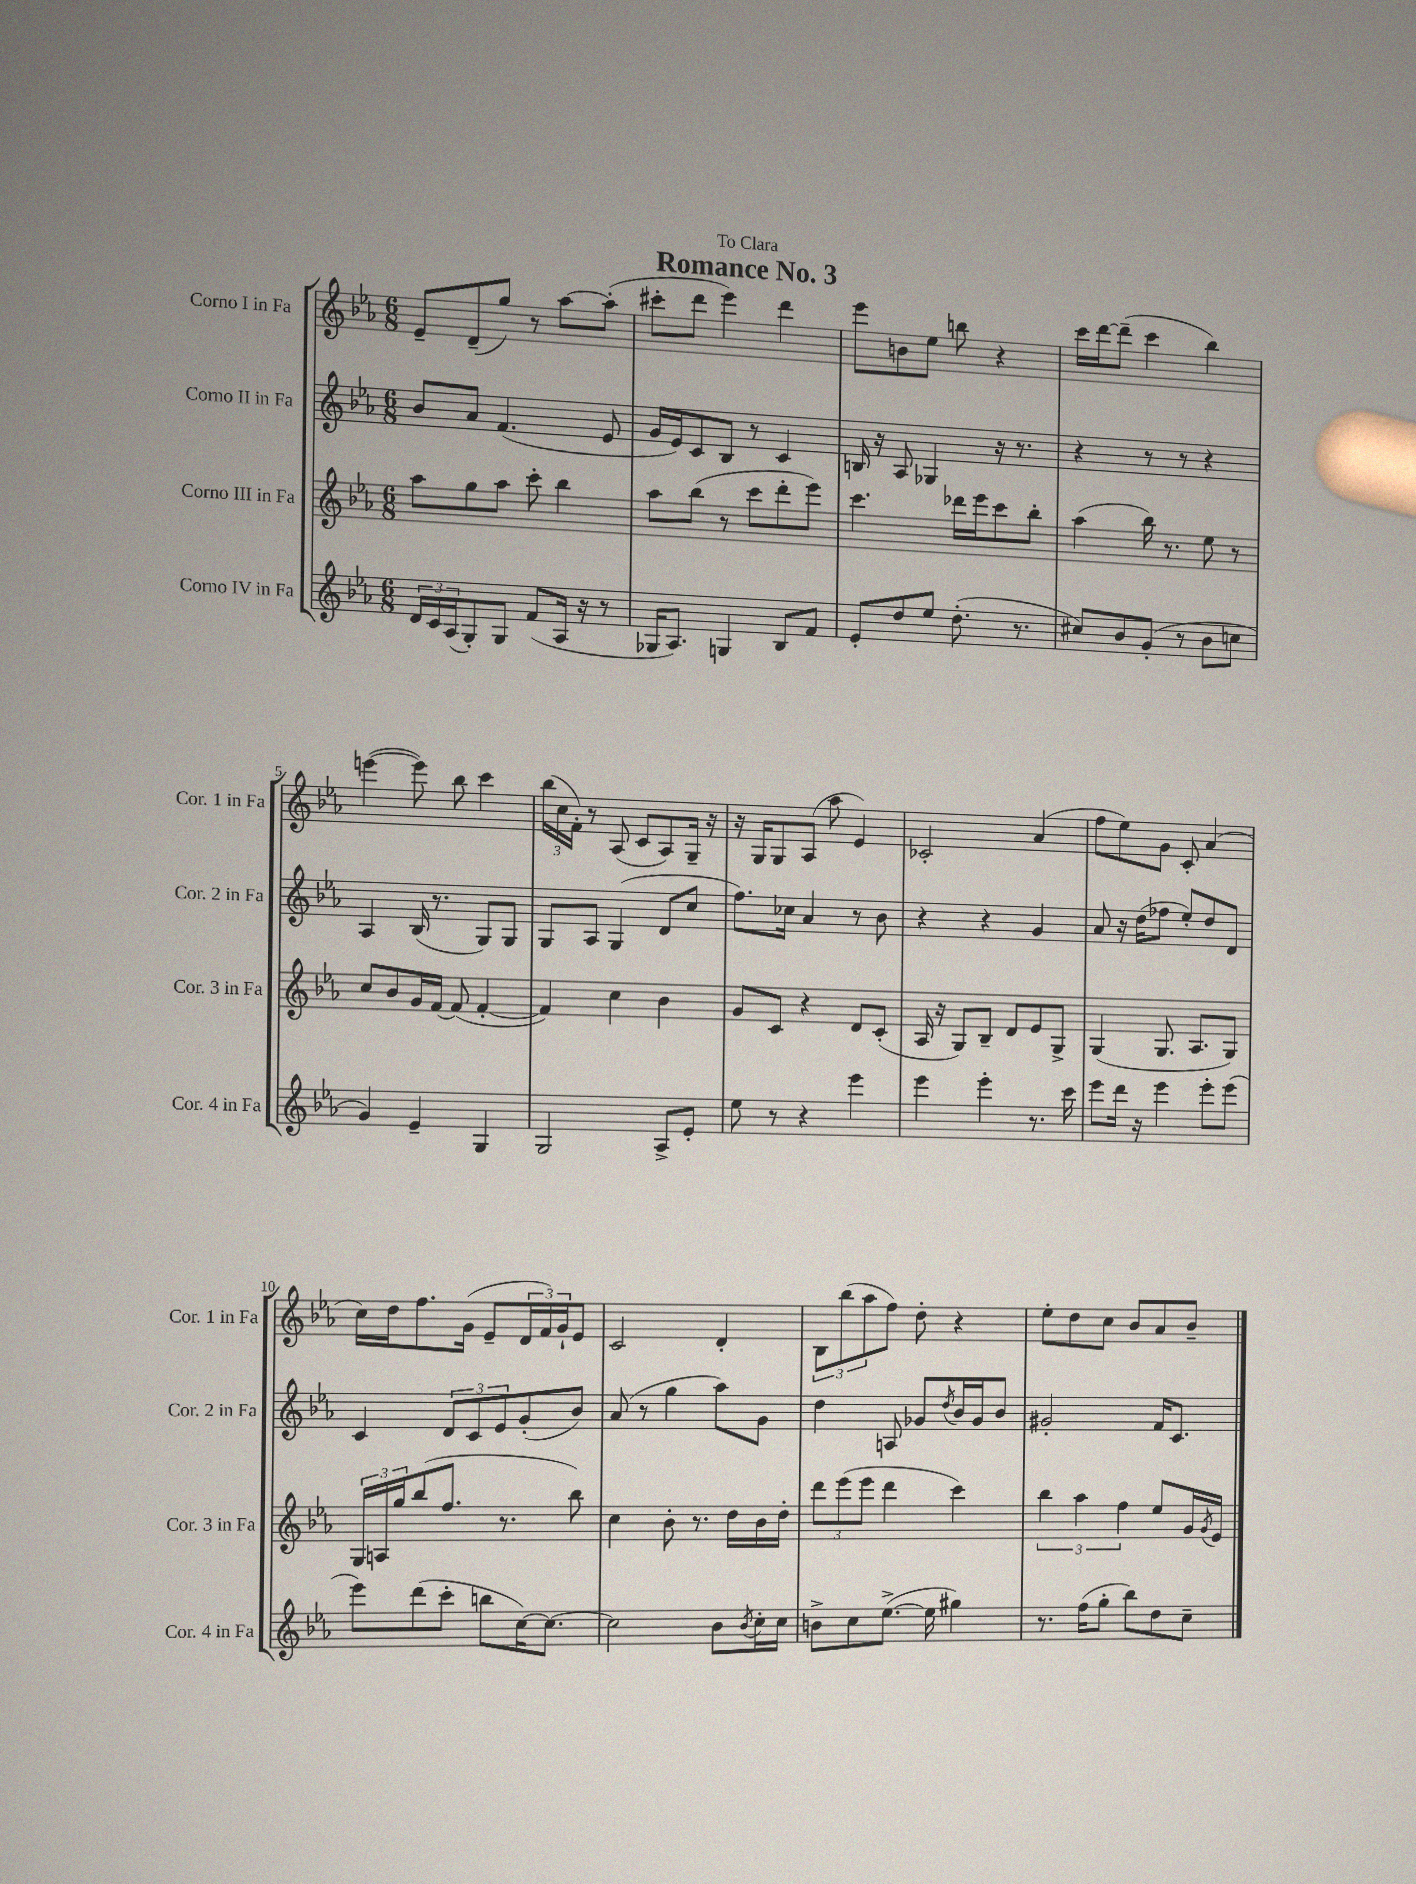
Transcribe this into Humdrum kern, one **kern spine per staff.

**kern	**kern	**kern	**kern
*staff4	*staff3	*staff2	*staff1
*clefG2	*clefG2	*clefG2	*clefG2
*k[b-e-a-]	*k[b-e-a-]	*k[b-e-a-]	*k[b-e-a-]
*M6/8	*M6/8	*M6/8	*M6/8
24d	8aa-	8b-	8e-~
24c	.	.	.
(24A-	.	.	.
8G')	8gg	8a-	(8d~
8G	8aa-	(4.f	8gg)
(8f	8ccc'	.	8r
16A-	4bb-	.	[8aa-
16r	.	.	.
8r	.	8e-	(8aa-']
=	=	=	=
16G-	8aa-	16g	8ccc#'
8.A-)	.	16e-)	.
.	(8bb-	8c	8ddd
4G	8r	8B-	4eee-)
.	8ccc	8r	.
8B-	8ddd'	4c	4ddd
8f	8eee-)	.	.
=	=	=	=
8e-'	4.ccc	16B	8eee-
.	.	16r	.
8dd	.	8A-	8b
8ee-	.	4G-	8ee-
(8.dd'	16ddd-	.	8bb
.	16eee-	.	.
.	8ccc	16r	4r
8.r	.	8.r	.
.	8bb-'	.	.
=	=	=	=
8cc#)	(4aa-	4r	16ccc
.	.	.	[16ddd
8b-	.	.	(8ddd~]
(8g'	16bb-)	8r	4ccc
.	8.r	.	.
8r	.	8r	.
8b-	8ee-	4r	4bb-)
8cc	8r	.	.
=	=	=	=
4g)	8cc	4A-	([4eee
.	8b-	.	.
4e-~	16g	(16B-	8eee])
.	[16f	8.r	.
.	(8f]	.	8bb-
4G	[4f'	8G)	4ccc
.	.	8G	.
=	=	=	=
2G	4f])	8G	(24bb-
.	.	.	24cc
.	.	.	24f')
.	.	8A-	8r
.	4cc	(4G	(8A-
.	.	.	8c
8A-^	4b-	8d	8A-)
8e-'	.	8cc	16G~
.	.	.	16r
=	=	=	=
8ee-	8g	8.ff)	16r
.	.	.	16G
8r	8c	.	8G
.	.	16cc-	.
4r	4r	4a-	(8A-
.	.	.	8aa-
4eee-	8d	8r	4e-)
.	(8c'	8b-	.
=	=	=	=
4eee-	16A-	4r	2c-'
.	16r	.	.
.	8G)	.	.
4eee-'	8B-~	4r	.
.	8d	.	.
8.r	8e-	4g	(4a-
.	8G^	.	.
16ccc	.	.	.
=	=	=	=
8eee-	(4G	8a-	8ff
16ddd	.	16r	8ee-)
16r	.	(16dd	.
4eee-	8.G	8ff-	8g
.	.	8ee-')	8c'
.	8.A-	.	.
8eee-'	.	8dd	(4a-
(8eee-	8G)	8d	.
=	=	=	=
8eee-)	24G	4c	16cc)
.	24A	.	.
.	.	.	16dd
.	24gg	.	.
(8ddd	(8bb-	.	8.ff
8ccc'	8.ff	12d	.
.	.	.	(16g
.	.	12c	.
8bb	.	.	8e-~
.	.	12e-	.
.	8.r	.	.
[16cc)	.	(8g'	24d
.	.	.	24f)
8.cc_	.	.	.
.	.	.	24g`
.	8bb-)	8b-)	8e-
=	=	=	=
2cc]	4cc	(8a-	2c
.	.	8r	.
.	8b-'	4gg	.
.	8.r	.	.
8b-	.	8aa-)	4d'
.	16dd	.	.
8qb-	.	.	.
16cc'	16b-	8g	.
16cc	16dd'	.	.
=	=	=	=
8b^	12ddd	4dd	12B-
.	(12eee-	.	(12bb-
8cc	.	.	.
.	12eee-	.	12aa-
([8.ee-^	4ddd	8A	8ff)
.	.	8g-	8dd'
16ee-]	.	.	.
.	.	8qdd	.
4gg#)	4ccc)	16b-	4r
.	.	16g-	.
.	.	8b-	.
=	=	=	=
8.r	6bb-	2g#'	8ee-'
.	.	.	8dd
.	6aa-	.	.
(16ff	.	.	.
8gg'	.	.	8cc
.	6ff	.	.
8bb-)	.	.	8b-
8dd	8ee-	16f	8a-
.	.	8.c	.
8cc~	16g	.	8b-~
.	8qg	.	.
.	16e-	.	.
==	==	==	==
*-	*-	*-	*-
